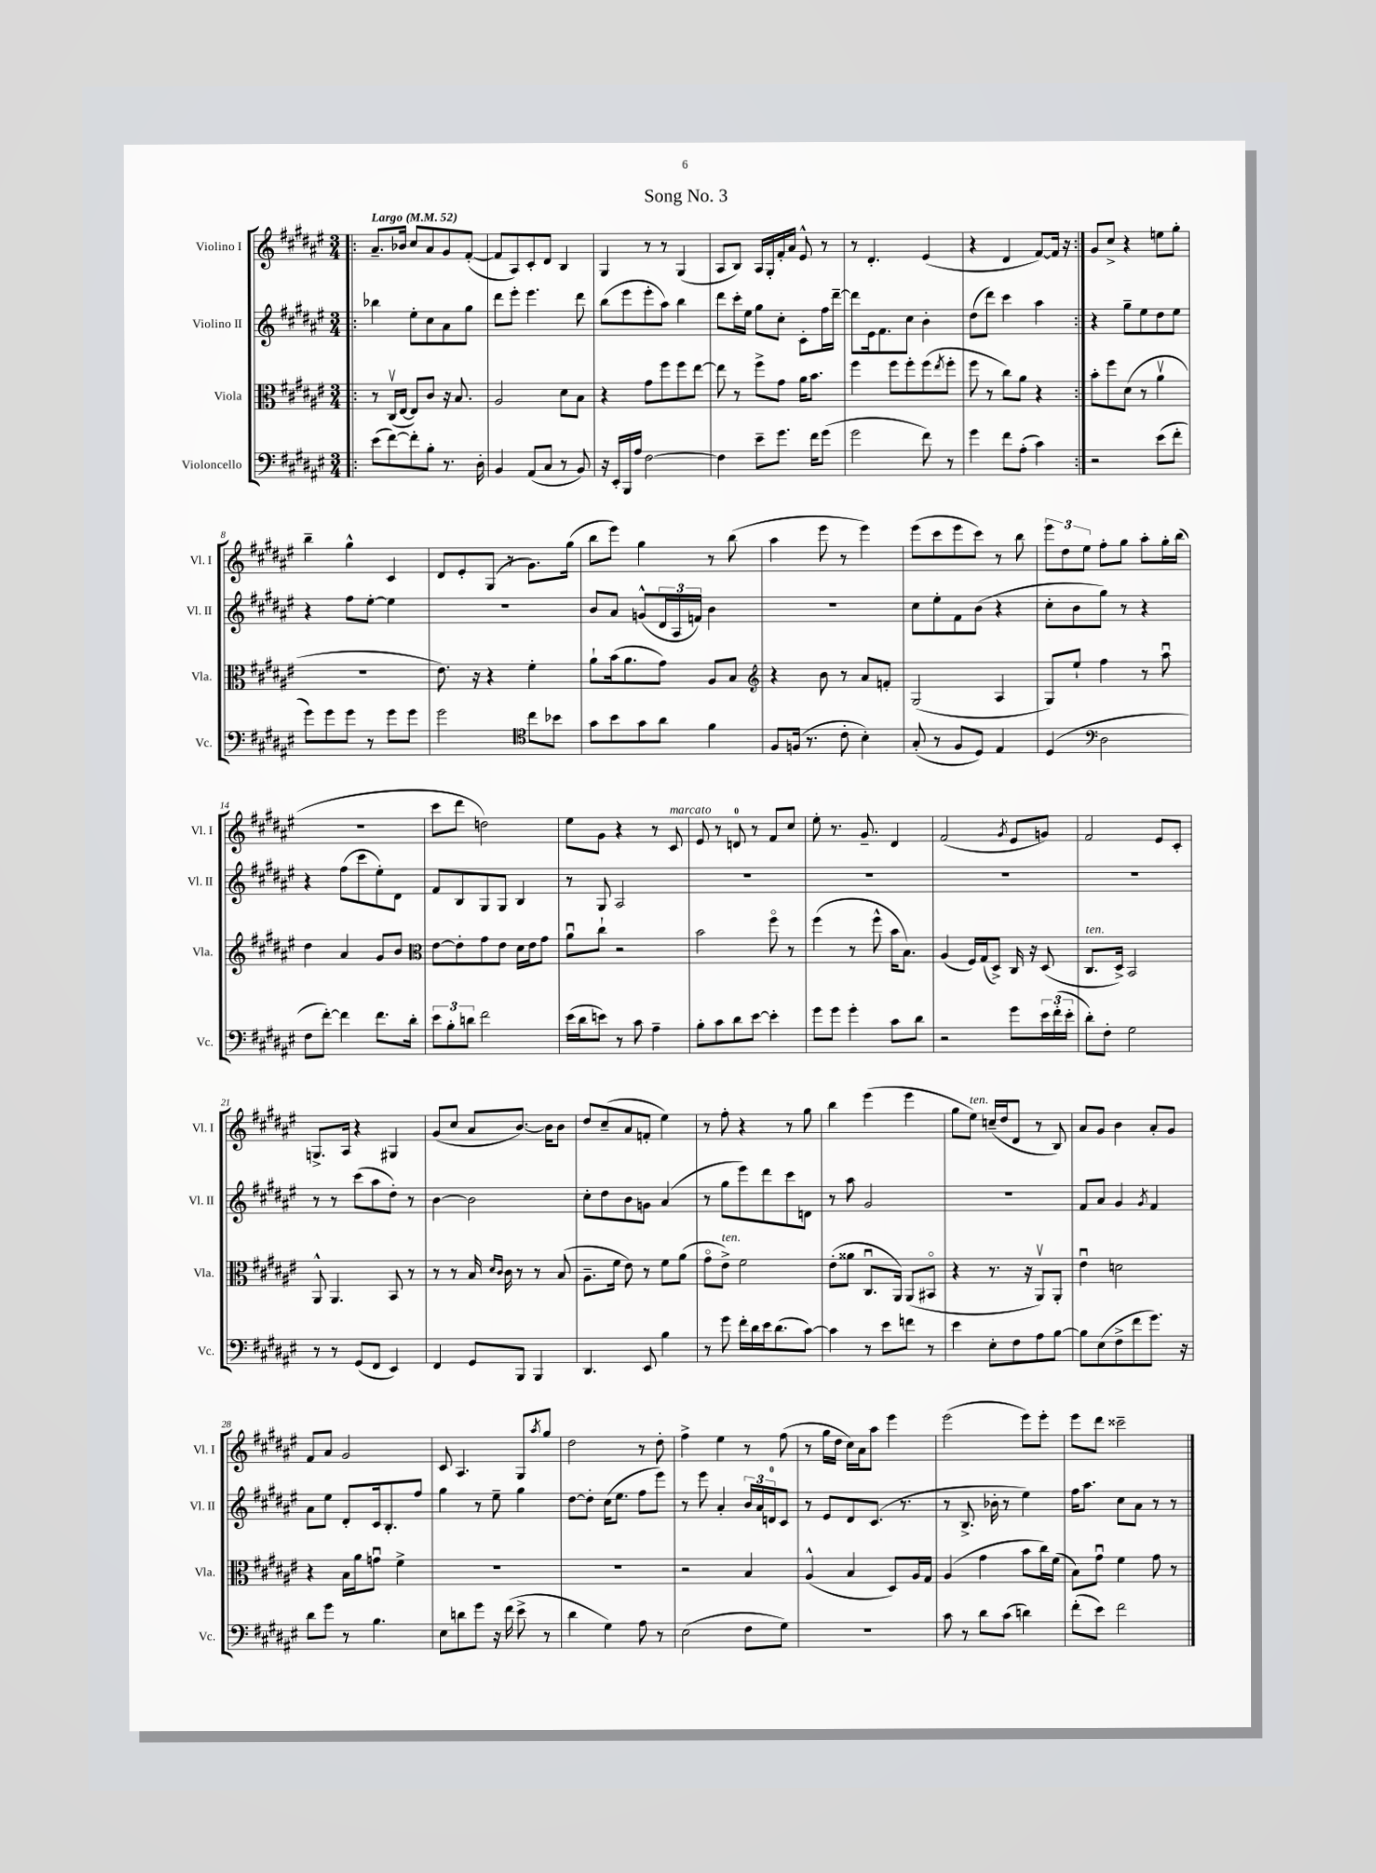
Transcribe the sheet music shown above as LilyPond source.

\header { title = "Song No. 3" }
<<
\new StaffGroup <<
\new Staff = "s0" \with { instrumentName = "Violino I" shortInstrumentName = "Vl. I" } {
    \clef treble \key fis \major \numericTimeSignature \time 3/4 \tempo "Largo" 4 = 52
    \repeat volta 2 { \bar ".|:" ais'8.-- bes'16 cis''8 ais'8 gis'8 fis'8~-.( |
    fis'8 ais8) cis'8-. dis'8 b4 |
    gis4 r8 r8 gis4( |
    ais8 b8) ais16 gis16-. fis'16-. ais'16 eis'8-^ r8 |
    r8 dis'4.-. eis'4( |
    r4 dis'4 fis'8~) fis'16 r16 | }
    gis'8 cis''8-> r4 e''8 gis''8-. |
    b''4-- gis''4-^ cis'4 |
    dis'8 eis'8-. gis8( r8 gis'8.) gis''16( |
    b''8 eis'''8) gis''4 r8 b''8( |
    ais''4 eis'''8 r8 eis'''4) |
    eis'''8( cis'''8 eis'''8 cis'''8) r8 b''8 |
    \tuplet 3/2 { eis'''8 dis''8 eis''8 } fis''8-. gis''8 ais''8-. gis''16-. b''16( |
    R2. |
    cis'''8 dis'''8 d''2) |
    eis''8 gis'8 r4 r8 cis'8^\markup { \italic "marcato" } |
    eis'8 r8 d'8-0 r8 fis'8 cis''8 |
    eis''8-. r8. gis'8.-- dis'4 |
    fis'2( \acciaccatura { gis'8 } eis'8 g'8) |
    fis'2 eis'8 cis'8-. |
    g8.-> ais16 r4 gis4 |
    gis'8( cis''8 ais'8 b'8.~) b'16 b'8 |
    dis''8 cis''8--( ais'8 f'8-. eis''4) |
    r8 fis''8-. r4 r8 gis''8 |
    b''4 eis'''4( eis'''4 |
    gis''8 eis''8^\markup { \italic "ten." }) c''16--( dis''16 dis'8 r8 b8) |
    ais'8 gis'8 b'4 ais'8-. gis'8 |
    fis'8 ais'8 gis'2 |
    cis'8 ais4. gis8 \acciaccatura { ais''8 } gis''8 |
    dis''2 r8 dis''8-. |
    fis''4-> eis''4 r8 fis''8( |
    r8 gis''16 dis''16 cis''16) ais'16 ais''8 eis'''4 |
    eis'''2( eis'''8) eis'''8-. |
    eis'''8 dis'''8 cisis'''2-- \bar "|." |
}
\new Staff = "s1" \with { instrumentName = "Violino II" shortInstrumentName = "Vl. II" } {
    \clef treble \key fis \major \numericTimeSignature \time 3/4
    \repeat volta 2 { \bar ".|:" bes''4 eis''8-. cis''8 ais'8 gis''8 |
    dis'''8 eis'''8-. eis'''4. dis'''8 |
    b''8( eis'''8 eis'''8-. ais''8) b''4 |
    dis'''8 cis'''16-. eis''16 gis''8 cis''8-. cis'8-. fis''16 dis'''16~-- |
    dis'''8 eis'16 fis'8. cis''8 b'4-. |
    dis''8( dis'''8) cis'''4 ais''4 | }
    r4 gis''8-- eis''8 dis''8 eis''8 |
    r4 fis''8 eis''8~-. eis''4 |
    R2. |
    b'8 ais'8 g'8-^( \tuplet 3/2 { dis'16 ais16 f'16) } b'4 |
    R2. |
    cis''8 eis''8-. fis'8 b'8( r4 |
    cis''8-. b'8 gis''8) r8 r4 |
    r4 fis''8( cis'''8 eis''8-.) dis'8 |
    fis'8 b8 gis8 gis8 b4 |
    r8 gis8 ais2 |
    R2. |
    R2. |
    R2. |
    R2. |
    r8 r8 cis'''8( ais''8 dis''8-.) r8 |
    b'4~ b'2 |
    cis''8-. dis''8 b'8 g'8 ais'4( |
    r8 gis''8 eis'''8) dis'''8 cis'''8 d'8 |
    r8 ais''8 gis'2 |
    R2. |
    fis'8 ais'8 gis'4 \acciaccatura { gis'8 } fis'4 |
    ais'8 eis''8 dis'8-. cis'16 b8.-. fis''8 |
    gis''4 r8 eis''8-- gis''4 |
    dis''8~ dis''8-. cis''16( eis''8. fis''8 eis'''8) |
    r8 eis'''8 ais'4-. \tuplet 3/2 { b'16 ais'16 d'16-0 } cis'8 |
    r8 eis'8 dis'8 cis'8.( r8. |
    r8 b8.-> bes'16-. r8 eis''4) |
    fis''16 ais''8. cis''8 ais'8 r8 r8 \bar "|." |
}
\new Staff = "s2" \with { instrumentName = "Viola" shortInstrumentName = "Vla." } {
    \clef alto \key fis \major \numericTimeSignature \time 3/4
    \repeat volta 2 { \bar ".|:" r8 cis16\upbow( eis16~ eis8) cis'8 r16 b8. |
    ais2 dis'8 b8 |
    r4 gis'8 fis''8 fis''8 eis''8~ |
    eis''8 r8 fis''8-> gis'8 ais'16 b'8. |
    fis''4 fis''8 fis''8-. fis''8( \acciaccatura { eis''8 } fis''8-. |
    fis''8 r8 cis''8) ais'8 r4 | }
    b'8-. fis''8 dis'8( r8 ais'4\upbow |
    R2. |
    eis'8.) r16 r4 fis'4-. |
    ais'8-! b'16( ais'8. gis'8) ais8 b8 |
    \clef treble r4 b'8 r8 ais'8 f'8-. |
    gis2( ais4 |
    gis8) eis''8-! fis''4 r8 ais''8\downbow |
    dis''4 ais'4 gis'8 b'8 |
    \clef alto eis'8~ eis'8-. gis'8 eis'8 dis'16 eis'16 gis'8 |
    ais'8\downbow cis''8-! r2 |
    b'2 fis''8\flageolet r8 |
    fis''4( r8 fis''8-^ b'16 b8.) |
    ais4( fis16) gis16( dis8->) cis16 r16 dis8( |
    cis8.^\markup { \italic "ten." } dis16->) b,2 |
    ais,8-^ ais,4. b,8 r8 |
    r8 r8 b16 \grace { dis'16 cis'16 } cis'16 r8 r8 b8( |
    ais8.-- fis'16 eis'8) r8 fis'8 ais'8( |
    gis'8\flageolet eis'8->^\markup { \italic "ten." }) fis'2 |
    eis'8-.( aisis'8 cis8.\downbow ais,16) ais,8( bis,8\flageolet |
    r4 r8. r16 ais,8\upbow) ais,8-. |
    eis'4\downbow d'2 |
    r4 b16 ais'16 g'8\downbow fis'4-> |
    R2. |
    R2. |
    r2 b4 |
    ais4-^( b4 dis8) ais16 gis16 |
    ais4( gis'4 b'8 cis''16) fis'16( |
    b8) gis'8\downbow fis'4 gis'8 r8 \bar "|." |
}
\new Staff = "s3" \with { instrumentName = "Violoncello" shortInstrumentName = "Vc." } {
    \clef bass \key fis \major \numericTimeSignature \time 3/4
    \repeat volta 2 { \bar ".|:" eis'8( fis'8~) fis'8-. b8-. r8. dis16-. |
    b,4 ais,8( cis8 r8 b,8) |
    r16 eis,16-. b,,16 ais16 fis2~ |
    fis4 eis'8-- gis'8. fis'16 gis'8( |
    gis'2 fis'8) r8 |
    gis'4 fis'8 ais8-.( cis'4) | }
    r2 eis'8( fis'8-. |
    gis'8) gis'8 gis'8 r8 gis'8 gis'8 |
    gis'2 \clef tenor cis''8 bes'8 |
    gis'8 b'8 gis'8 ais'8 fis'4 |
    fis8 f16( r8. cis'8-. b4-.) |
    gis8-.( r8 fis8 dis8) eis4 |
    dis4( \clef bass dis2 |
    fis8 fis'8~-.) fis'4 fis'8. dis'16-. |
    \tuplet 3/2 { eis'8 b8-. d'8 } fis'2 |
    eis'16( dis'16 e'8) r8 cis'8 ais4-- |
    b8-. cis'8 dis'8 eis'8~ eis'4-. |
    gis'8 gis'8 gis'4-. cis'8 dis'8 |
    r2 gis'8 \tuplet 3/2 { eis'16 fis'16-.( eis'16-. } |
    dis'8-.) fis8-. gis2 |
    r8 r8 gis,8( fis,8 eis,4) |
    fis,4 gis,8 b,,8 b,,4 |
    dis,4. eis,8 b4 |
    r8 gis'8 fis'16-. dis'16 eis'16 dis'8.( cis'8~) |
    cis'4 r8 eis'8 f'8 r8 |
    eis'4 eis8-. fis8 ais8 b8~ |
    b8 eis8( fis8-> fis'8 gis'8.) r16 |
    dis'8 gis'8 r8 b4. |
    eis8 d'8 gis'8 r16 fis'16( eis'8-> r8 |
    dis'4 gis4) ais8 r8 |
    eis2( fis8 gis8) |
    R2. |
    cis'8 r8 dis'8 cis'8( d'4) |
    fis'8-.( eis'8) fis'2 \bar "|." |
}
>>
>>
